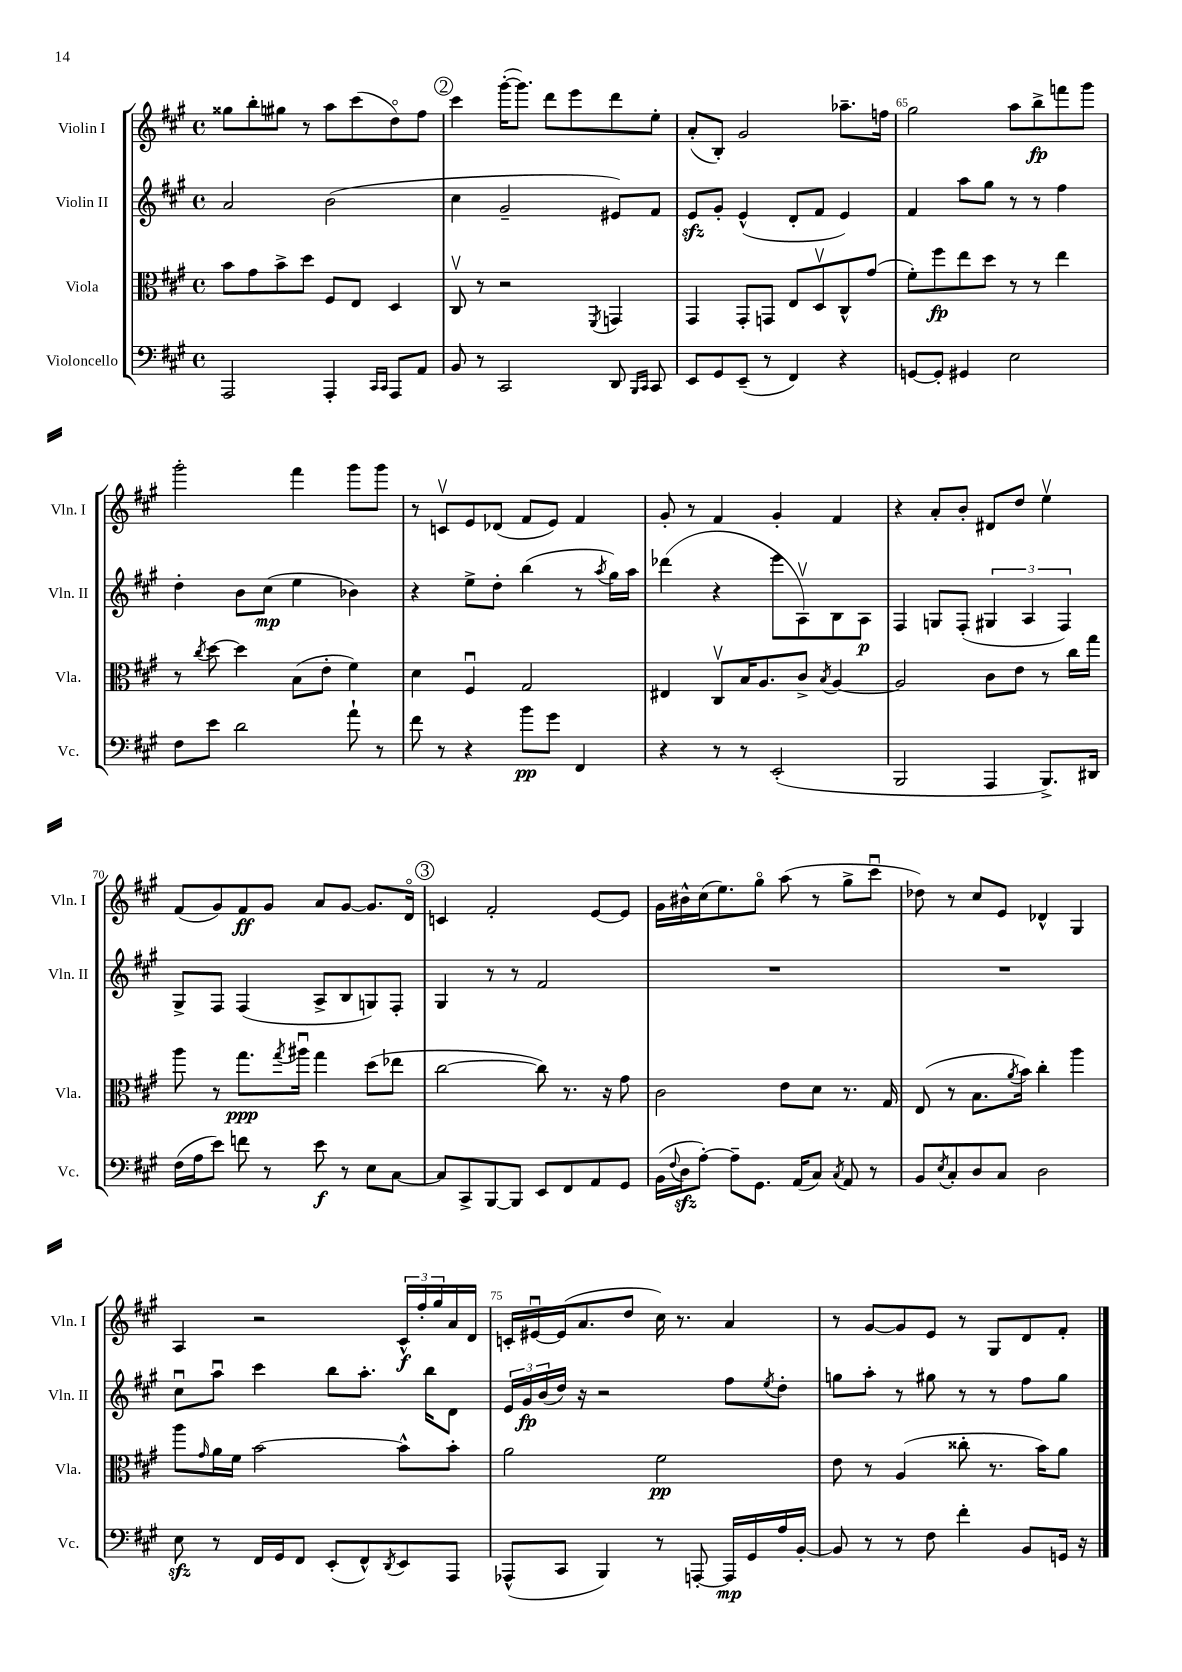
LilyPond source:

<<
\new StaffGroup <<
\new Staff = "s0" \with { instrumentName = "Violin I" shortInstrumentName = "Vln. I" } {
    \clef treble \key a \major \defaultTimeSignature \time 4/4
    gisis''8 b''8-. gis''8 r8 a''8 cis'''8( d''8\flageolet) fis''8 |
    \mark \markup { \circle "2" } cis'''4 gis'''16~-.( gis'''8.) d'''8 e'''8 d'''8 e''8-. |
    a'8-.( b8-.) gis'2 aes''8.-- f''16 |
    gis''2 a''8 b''8->\fp f'''8 gis'''8 |
    gis'''2-. fis'''4 gis'''8 gis'''8 |
    r8 c'8\upbow e'8 des'8( fis'8 e'8) fis'4 |
    gis'8-. r8 fis'4 gis'4-. fis'4 |
    r4 a'8-. b'8-. dis'8 d''8 e''4\upbow |
    fis'8( gis'8) fis'8\ff gis'8 a'8 gis'8~ gis'8. d'16\flageolet |
    \mark \markup { \circle "3" } c'4 fis'2-. e'8~ e'8 |
    gis'16 bis'16-^ cis''16( e''8.) gis''8\flageolet a''8( r8 gis''8-> cis'''8\downbow |
    des''8) r8 cis''8 e'8 des'4-^ gis4 |
    a4 r2 \tuplet 3/2 { cis'16-^\f fis''16-. gis''16 } a'16 d'16 |
    c'16-. eis'16~\downbow eis'16( a'8. d''8 cis''16) r8. a'4 |
    r8 gis'8~ gis'8 e'8 r8 gis8 d'8 fis'8-. \bar "|." |
}
\new Staff = "s1" \with { instrumentName = "Violin II" shortInstrumentName = "Vln. II" } {
    \clef treble \key a \major \defaultTimeSignature \time 4/4
    a'2 b'2( |
    \mark \markup { \circle "2" } cis''4 gis'2-- eis'8) fis'8 |
    e'8\sfz gis'8-. e'4-^( d'8-. fis'8 e'4) |
    fis'4 a''8 gis''8 r8 r8 fis''4 |
    d''4-. b'8 cis''8\mp( e''4 bes'4) |
    r4 e''8-> d''8-. b''4( r8 \acciaccatura { a''8 } gis''16) a''16 |
    des'''4( r4 e'''8 a8\upbow) b8 a8\p |
    fis4 g8 fis8-.( \tuplet 3/2 { gis4 a4 fis4) } |
    gis8-> fis8 fis4( a8-> b8 g8) fis8-. |
    \mark \markup { \circle "3" } gis4 r8 r8 fis'2 |
    R1 |
    R1 |
    cis''8\downbow a''8\downbow cis'''4 b''8 a''8.-. b''16 d'8 |
    \tuplet 3/2 { e'16 gis'16\fp b'16( } d''16) r16 r2 fis''8 \acciaccatura { e''8 } d''8-. |
    g''8 a''8-. r8 gis''8 r8 r8 fis''8 gis''8 \bar "|." |
}
\new Staff = "s2" \with { instrumentName = "Viola" shortInstrumentName = "Vla." } {
    \clef alto \key a \major \defaultTimeSignature \time 4/4
    b'8 gis'8 b'8-> d''8 fis8 e8 d4 |
    \mark \markup { \circle "2" } cis8\upbow r8 r2 \acciaccatura { fis,8 } g,4 |
    gis,4 gis,8-. g,8 e8 d8\upbow cis8-^ gis'8( |
    fis'8-.) fis''8\fp e''8 d''8 r8 r8 e''4 |
    r8 \acciaccatura { cis''8 } d''8~ d''4 b8( e'8-. fis'4) |
    d'4 fis4\downbow gis2 |
    eis4 cis8\upbow b16 a8. cis'8-> \acciaccatura { b8 } a4~ |
    a2 cis'8 e'8 r8 cis''16 gis''16 |
    a''8 r8 gis''8.\ppp \acciaccatura { gis''8 } ais''16\downbow gis''4 d''8( ees''8 |
    \mark \markup { \circle "3" } cis''2~ cis''8) r8. r16 gis'8 |
    cis'2 e'8 d'8 r8. gis16 |
    e8( r8 b8. \acciaccatura { a'8 } b'16) cis''4-. a''4 |
    a''8 \grace { gis'16 } a'16 fis'16 b'2~ b'8-^ b'8-. |
    a'2 fis'2\pp |
    e'8 r8 a4( cisis''8-. r8. b'16) a'8 \bar "|." |
}
\new Staff = "s3" \with { instrumentName = "Violoncello" shortInstrumentName = "Vc." } {
    \clef bass \key a \major \defaultTimeSignature \time 4/4
    a,,2 a,,4-. \grace { cis,16 cis,16 } a,,8 a,8 |
    \mark \markup { \circle "2" } b,8 r8 cis,2 d,8 \grace { b,,16 cis,16 } cis,8 |
    e,8 gis,8 e,8--( r8 fis,4) r4 |
    g,8~ g,8-. gis,4 e2 |
    fis8 e'8 d'2 a'8-! r8 |
    fis'8 r8 r4 b'8\pp gis'8 fis,4 |
    r4 r8 r8 e,2-.( |
    b,,2 a,,4 b,,8.->) dis,16 |
    fis16( a16 e'8) f'8 r8 e'8\f r8 e8 cis8~ |
    \mark \markup { \circle "3" } cis8 cis,8-> b,,8~ b,,8 e,8 fis,8 a,8 gis,8 |
    b,16( \appoggiatura { fis8 } d16\sfz a8~-.) a8-- gis,8. a,16( cis8) \acciaccatura { cis8 } a,8 r8 |
    b,8 \acciaccatura { e8 } cis8-. d8 cis8 d2 |
    e8\sfz r8 fis,16 gis,16 fis,8 e,8-.( fis,8-^) \acciaccatura { d,8 } e,8 a,,8 |
    aes,,8-^( cis,8 b,,4) r8 a,,8~-. a,,16\mp gis,16 a16 b,16~-. |
    b,8 r8 r8 fis8 fis'4-. b,8 g,16 r16 \bar "|." |
}
>>
>>
\layout { \context { \Score currentBarNumber = #62 \override BarNumber.break-visibility = ##(#f #t #t) barNumberVisibility = #(every-nth-bar-number-visible 5) } }
